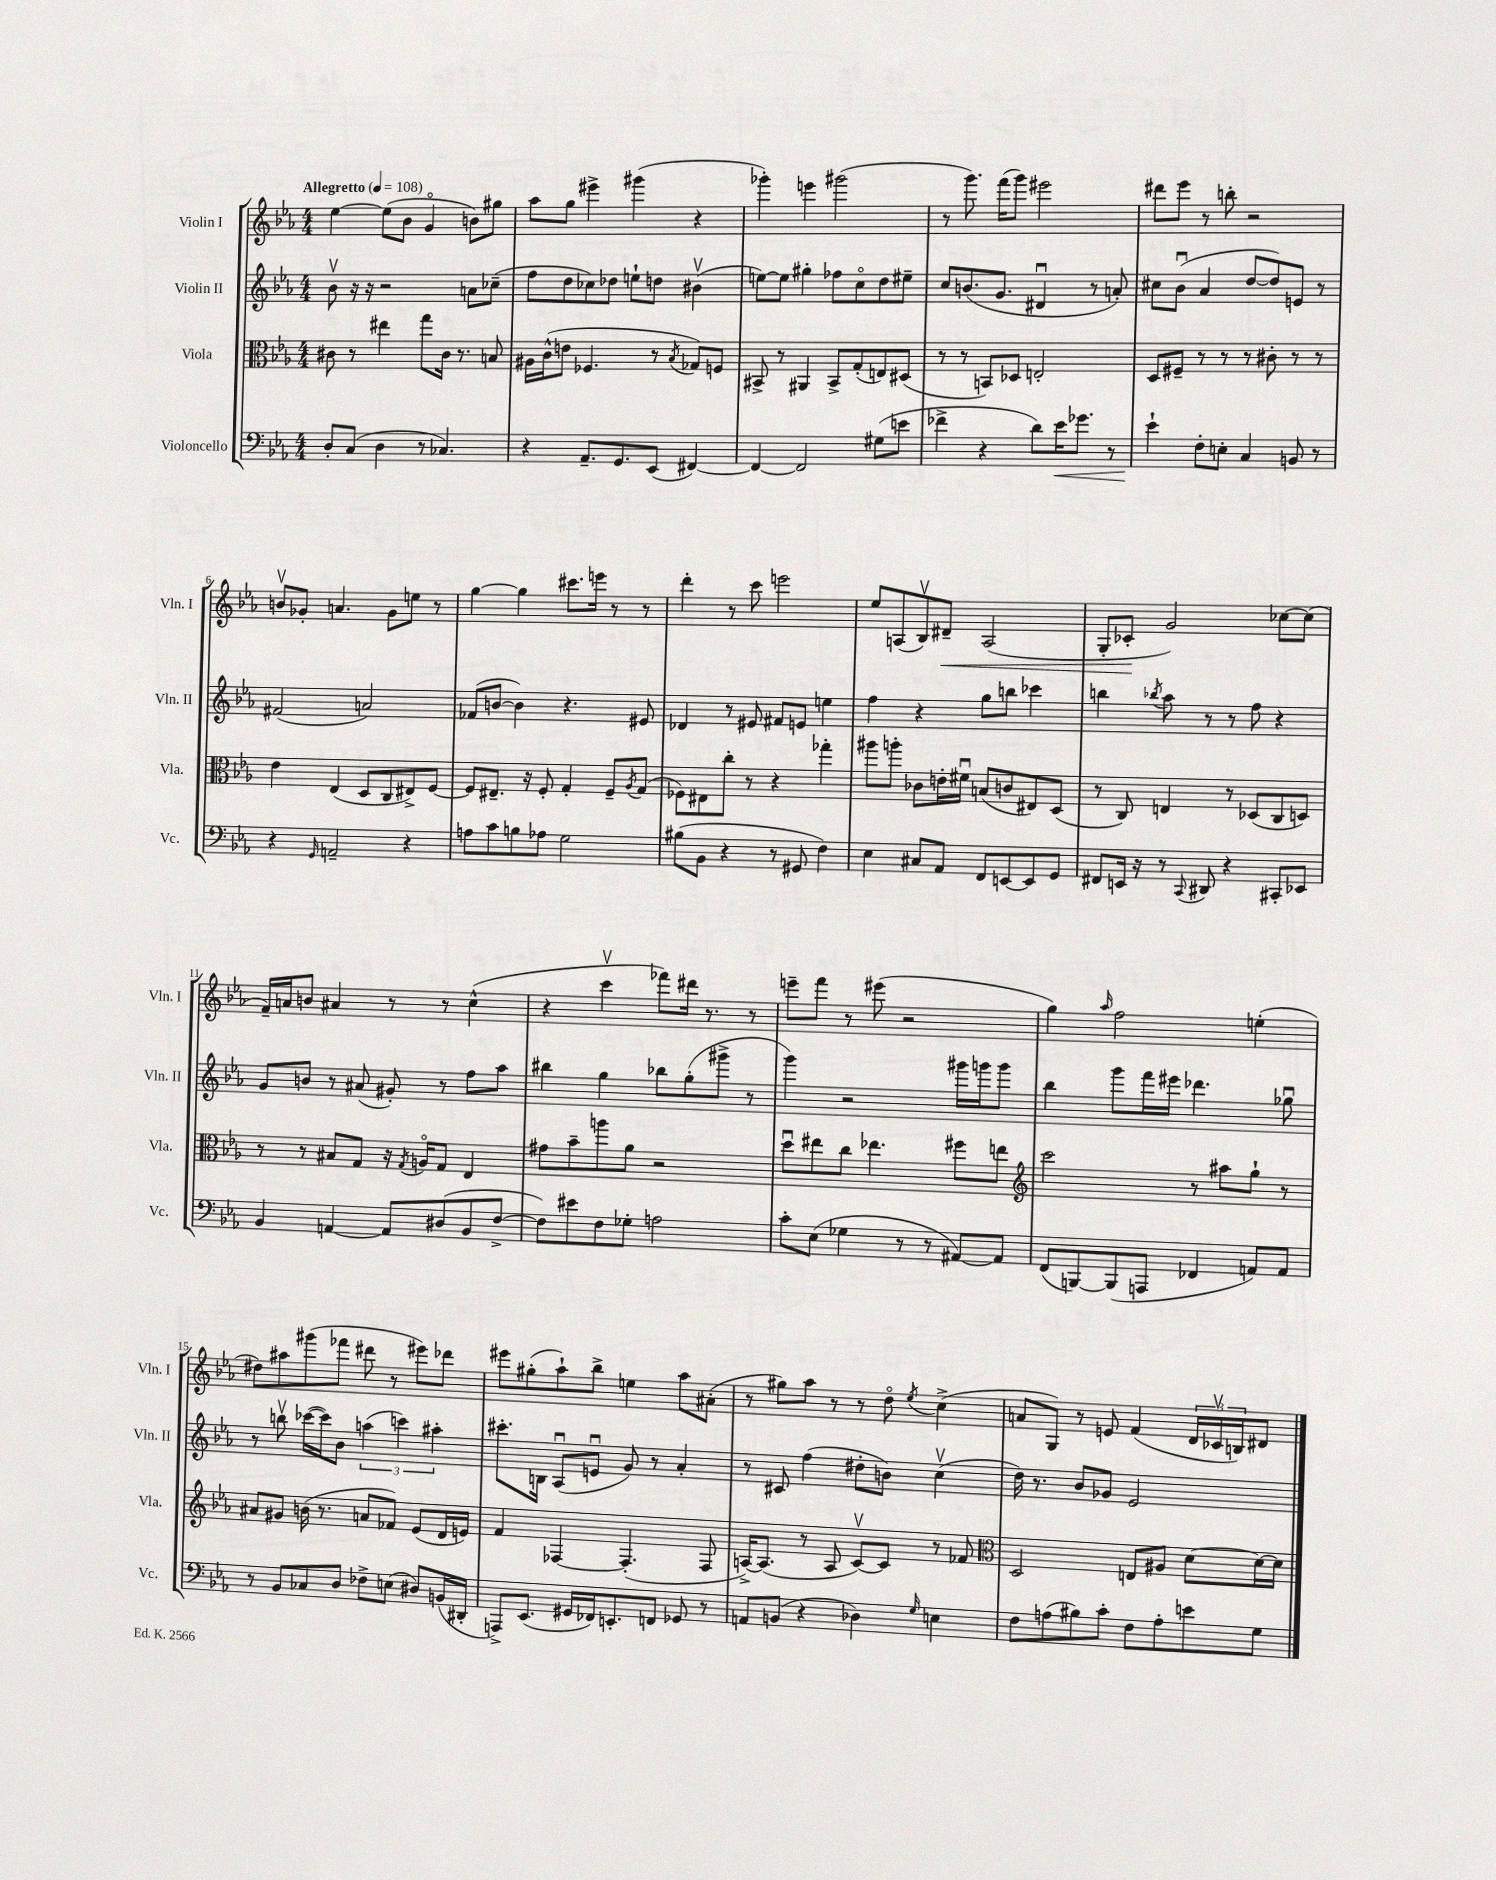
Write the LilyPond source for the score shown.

<<
\new StaffGroup <<
\new Staff = "s0" \with { instrumentName = "Violin I" shortInstrumentName = "Vln. I" } {
    \clef treble \key ees \major \numericTimeSignature \time 4/4 \tempo "Allegretto" 4 = 108
    ees''4~ ees''8( bes'8 g'4\flageolet b'8) gis''8 |
    aes''8 g''8 eis'''4-> gis'''4( r4 |
    ges'''4-.) e'''4 gis'''2( |
    r8 g'''8.) f'''16( g'''8) eis'''2 |
    dis'''8 ees'''8 r8 b''8-. r2 |
    b'8\upbow ges'8-. a'4. ges'8 e''8 r8 |
    g''4~ g''4 cis'''8. e'''16 r8 r8 |
    d'''4-. r8 c'''8 e'''2 |
    ees''8 a8( bes8\upbow) dis'8--\< a2( |
    g8-. ces'8-.\! g'2) ces''8~ ces''8( |
    f'16--) a'16 b'8 ais'4 r8 r8 c''4-^( |
    r4 c'''4\upbow fes'''8) dis'''16 r8. r8 |
    e'''8-- f'''8 r8 eis'''8( r2 |
    g''4) \grace { aes''16 } f''2 e''4-.( |
    dis''8) ais''8 gis'''8( fes'''8 dis'''8 r8 eis'''8) des'''8 |
    eis'''8 gis''8-.( aes''8-!) bes''8-> e''4 aes''8 ais'8-.( |
    r8 gis''8) aes''8 r8 r8 d''8\flageolet \acciaccatura { ees''8 } c''4->( |
    a'8 g8) r8 e'8 f'4( \tuplet 3/2 { d'16 ces'16\upbow b16) } dis'8 \bar "|." |
}
\new Staff = "s1" \with { instrumentName = "Violin II" shortInstrumentName = "Vln. II" } {
    \clef treble \key ees \major \numericTimeSignature \time 4/4
    bes'8\upbow r16 r16 r2 a'8 ces''8--( |
    f''8 d''8 ces''8) des''8 e''8-! d''8 bis'4\upbow( |
    e''8~) e''8 gis''4-. fes''8 c''8\flageolet d''8 eis''8-- |
    c''8 b'8.( g'8. dis'4\downbow r8 a'8-.) |
    cis''8 bes'8\downbow( aes'4 d''8~ d''8) e'8 r8 |
    fis'2( a'2) |
    fes'8( b'8~ b'4) r4. eis'8 |
    des'4 r8 eis'8 fis'8 e'8 e''4 |
    f''4 r4 g''8 b''8 ces'''4 |
    b''4 \acciaccatura { bes''8 } aes''8 r8 r8 f''8 r4 |
    g'8 b'8 r8 ais'8( gis'8-.) r8 f''8 aes''8 |
    bis''4 g''4 bes''8 g''8-.( gis'''8-> r8 |
    g'''4) r2 gis'''16 g'''16 g'''8 |
    bes''4 g'''8 f'''16 eis'''16 des'''4. ges''8\downbow |
    r8 b''8\upbow ces'''16~( ces'''16) bes'8 \tuplet 3/2 { a''4( c'''4) ais''4-. } |
    cis'''8.-. b16 aes8\downbow( e'8\downbow g'8) r8 aes'4-. |
    r8 cis'8 f''4( dis''8-. b'8) c''4\upbow( |
    d''16) r8. bes'8 ges'8 ees'2 \bar "|." |
}
\new Staff = "s2" \with { instrumentName = "Viola" shortInstrumentName = "Vla." } {
    \clef alto \key ees \major \numericTimeSignature \time 4/4
    cis'8 r8 eis''4 g''8 cis'16 r8. b8 |
    ais16 c'16-^( e'8 fes4. r8 \acciaccatura { bes8 } ges8) f8 |
    bis,8-> r8 ais,4 bis,8-> g8-.( e8) dis8( |
    r8 r8 b,8) des8 e2-. |
    d8 fis8-- r8 r8 r8 cis'8-. r8 r8 |
    ees'4 ees4( d8 c8 eis8->) f8~ |
    f8 eis8.-- r16 f8-. g4-. f8-- \acciaccatura { aes8 } g8( |
    fes8) eis8 c''8-. r8 r4 ges''4-. |
    ais''8 a''8-. ces'8 e'16-. fis'16\downbow b8( c'8 eis8) d8( |
    r8 c8) e4 r8 des8( c8 d8) |
    r8 r8 bis8 g8 r16 \acciaccatura { g8 } a16\flageolet g8 ees4 |
    gis'8 bes'8-- a''8 aes'8 r2 |
    d''8\downbow eis''8 c''8 ees''4. fis''8 e''8 |
    \clef treble c'''2 r8 ais''8 g''8-! r8 |
    ais'8 gis'8 b'16( r8. a'8 fes'8) ees'8( d'16 e'16) |
    f'4 fes4~ fes4.-.( fes8 |
    a16~->) a8.( r8 a8 c'8~\upbow) c'8 r8 fes'8 |
    \clef alto d2 e8 ais8 d'8~ d'16~ d'16 \bar "|." |
}
\new Staff = "s3" \with { instrumentName = "Violoncello" shortInstrumentName = "Vc." } {
    \clef bass \key ees \major \numericTimeSignature \time 4/4
    d8-. c8( d4 r8 ces4.) |
    r4 aes,8.-- g,8. ees,8( fis,4~) |
    fis,4~ fis,2 gis8( e'8 |
    fes'4-> r4 d'8) ees'16\< ges'8. r8 |
    ees'4-!\! f8-. e8-. c4 b,8 r8 |
    r4 \grace { g,16 } a,2-- r4 |
    a8 c'8 b8 aes8 g2 |
    bis8( bes,8 r4 r8 gis,8 f4) |
    ees4 cis8 aes,8 f,8 e,8~ e,8 g,8 |
    fis,8 e,16 r16 r8 \appoggiatura { c,8 } dis,8 r4 cis,8-. ees,8 |
    bes,4 a,4~ a,8 dis8( bes,8 f8~-> |
    f8) eis'8 f8 ges8-. a2 |
    c'8-. ees8( ges4 r8 r8 ais,8~) ais,8 |
    f,8( b,,8~) b,,8( a,,8 fes,4 a,8) a,8 |
    r8 bes,8 ces8 d8 fes8-> e8( dis8) b,16( dis,16-. |
    a,,8->) ees,8.( gis,16 fes,16) e,8.-. f,8 ges,8 r8 |
    a,8 b,8( r4 des4) \grace { g16 } e4 |
    f8 a8( bis8) c'8-. f8 a8-. e'8 g8 \bar "|." |
}
>>
>>
